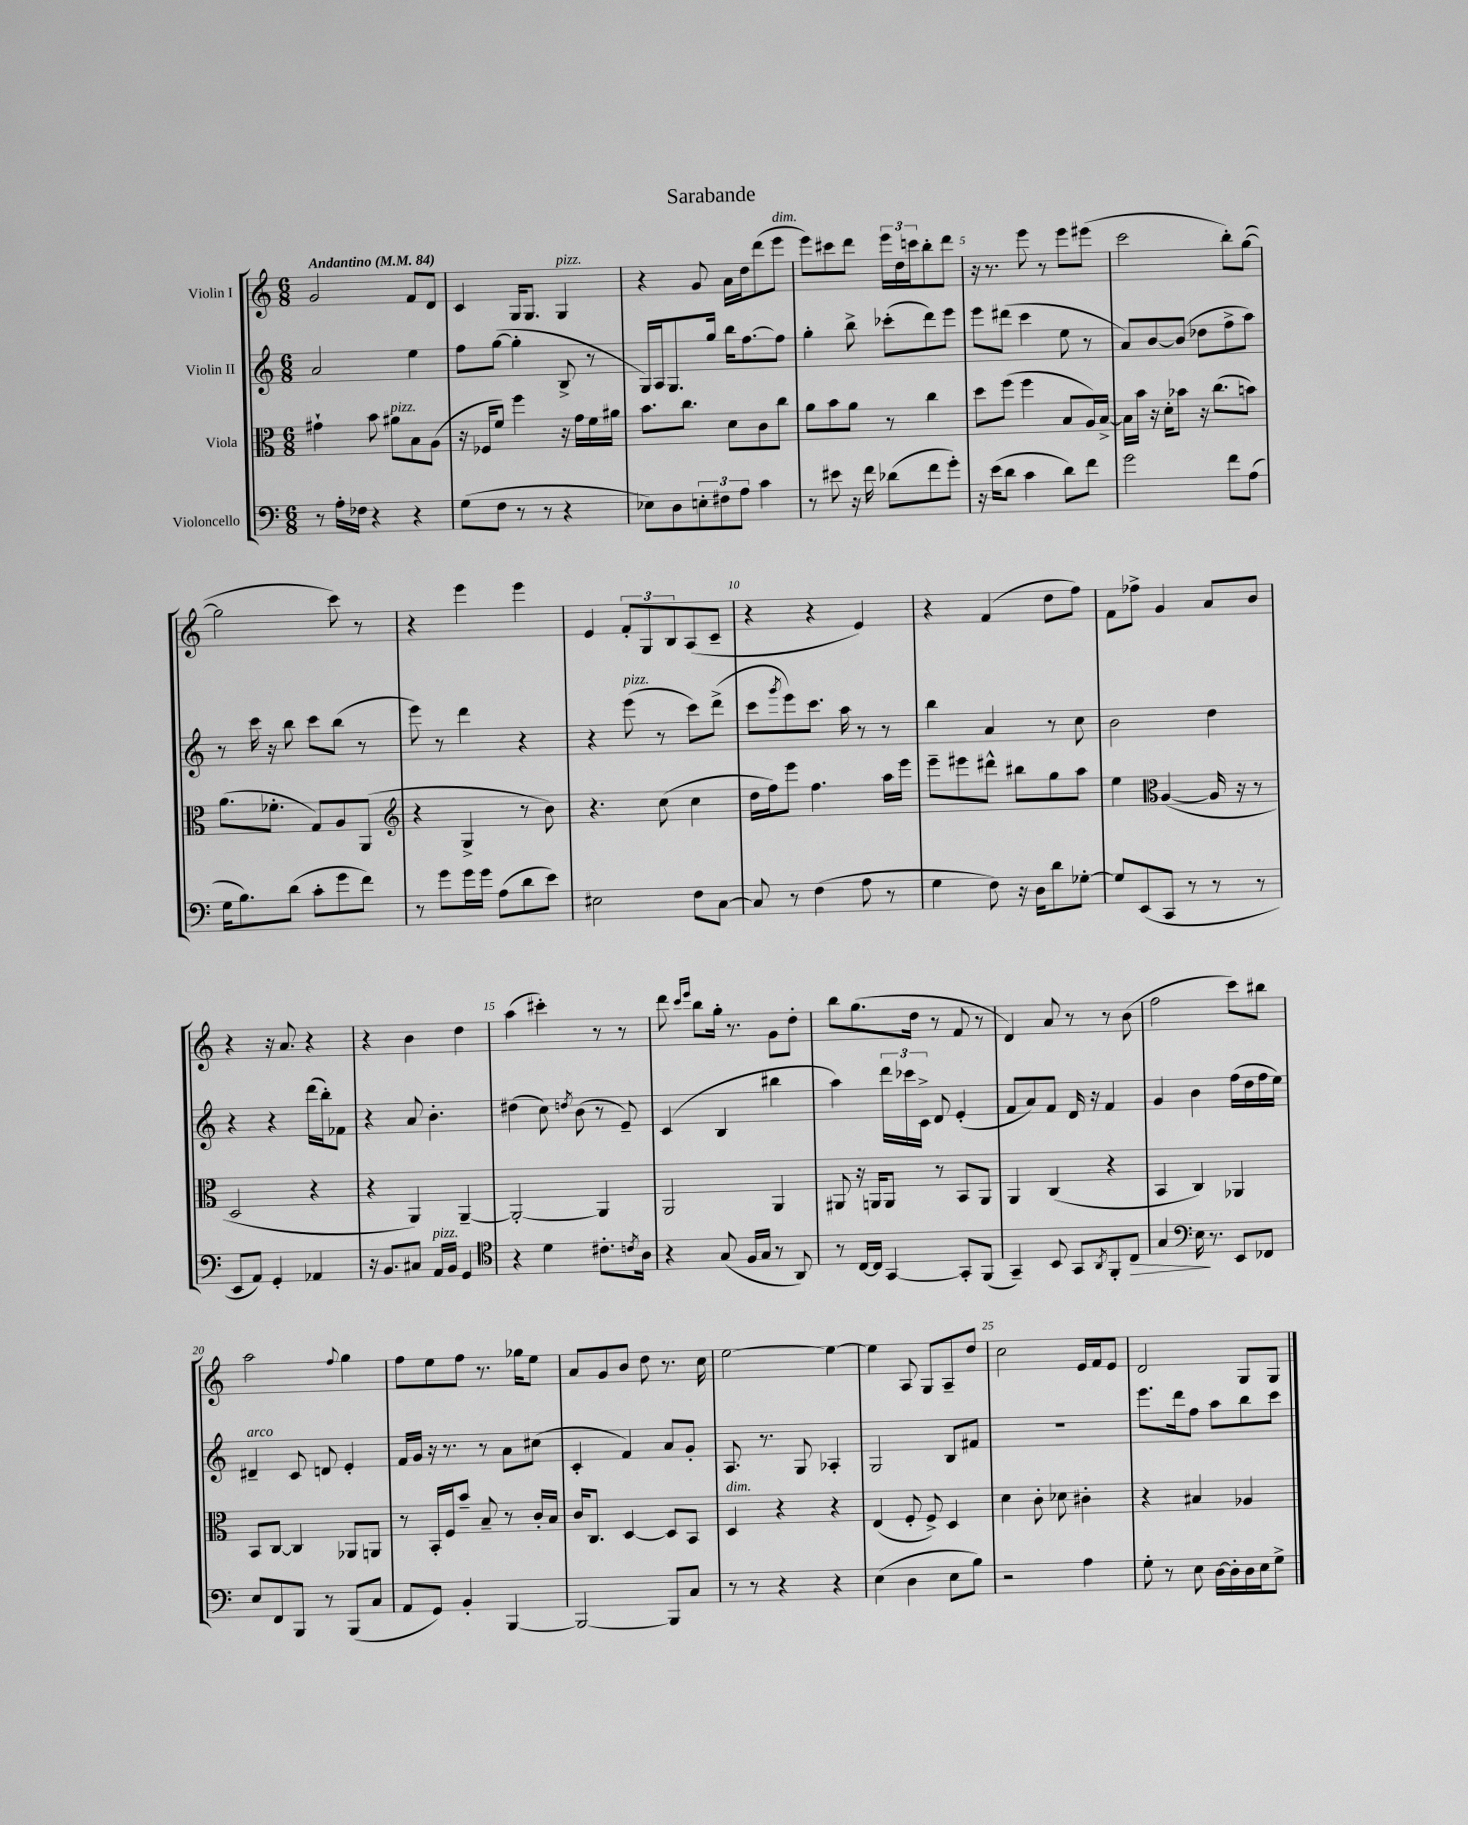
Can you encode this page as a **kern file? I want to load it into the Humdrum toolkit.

**kern	**dynam	**kern	**kern	**kern
*part4	*part4	*part3	*part2	*part1
*staff4	*staff4	*staff3	*staff2	*staff1
*I"Violoncello	*	*I"Viola	*I"Violin II	*I"Violin I
*clefF4	*	*clefC3	*clefG2	*clefG2
*k[]	*	*k[]	*k[]	*k[]
*M6/8	*	*M6/8	*M6/8	*M6/8
*MM84	*	*MM84	*MM84	*MM84
=1	=1	=1	=1	=1
!	!	!	!	!LO:TX:a:B:t=Andantino
8r	.	4g#X`\	2a/	2g/
16A'\LL	.	.	.	.
16F-X\JJ	.	.	.	.
4r	.	8b\	.	.
!	!	!LO:TX:a:i:t=pizz.	!	!
.	.	8a#X\L	.	.
4r	.	8B\	4ee\	8f/L
.	.	(8A\J	.	8d/J
=2	=2	=2	=2	=2
(8G\L	.	16r	8ff\L	4c/
.	.	16F-X/KL	.	.
8F\J	.	8f/J)	([8gg\J	.
8r	.	4ff\	4gg'\]	16G/KL
.	.	.	.	8.G/J
8r	.	.	.	.
!	!	!	!	!LO:TX:a:i:t=pizz.
4r	.	16r	8B^/	4G/
.	.	16g\LL	.	.
.	.	16f\	8r	.
.	.	16a#X\JJ	.	.
=3	=3	=3	=3	=3
8E-X\L)	.	8.b\L	16G/LL)	4r
.	.	.	16A/J	.
8D\	.	.	8.G/	.
.	.	8.cc\J	.	.
12En'\	.	.	.	8g/
.	.	.	16gg/Jk	.
12F#X\	.	.	.	.
.	.	8d\L	16bb\KL	16a\LL
12A\J	.	.	.	.
.	.	.	[8.ff\	16dd\J
4c\	.	8c\	.	(8ddd\
!	!	!	!	!LO:TX:a:i:t=dim.
.	.	8cc\J	8ff\J]	8eee\J
=4	=4	=4	=4	=4
8r	.	8a\L	4gg'\	8eee\L)
8e#X\	.	8b\	.	8ccc#X\
16r	.	8a\J	8bb^\	8ddd\J
16f\	.	.	.	.
(8d-X\L	.	8r	(8ccc-X'\L	24eee\LL
.	.	.	.	24dd\
.	.	.	.	24cccn\J
8f\	.	4cc\	8ddd\)	8bb'\
8g'\J)	.	.	8eee\J	8ddd\J
=5	=5	=5	=5	=5
16r	.	8dd\L	8eee\L	16r
(16e\KL	.	.	.	8.r
8d\J	.	(8ff\J	(8ddd#X\J	.
4c\	.	4ff\	4ccc\	8eee\
.	.	.	.	8r
8d\L)	.	8B/L	8ee\	8eee\L
8f\J	.	16A/L)	8r	(8eee#X\J
.	.	[16B^/JJ	.	.
=6	=6	=6	=6	=6
2g\	.	16B\LL]	8a/L)	2ccc\
.	.	16b\JJ	.	.
.	.	16r	[8b/	.
.	.	16d'\KL	.	.
.	.	8b-X\J	(8b/J]	.
.	.	16r	8dd-X\L	.
.	.	(8.cc\L	.	.
8f\L	.	.	8ff^\	8bb'\L)
(8A\J	.	8bn\J)	8aa\J)	([8gg\J
!!LO:LB:g=z
=7	=7	=7	=7	=7
16G\KL	.	(8.a\L	8r	2gg\]
8.B\)	.	.	.	.
.	.	.	16ccc\	.
.	.	8.f-X'\J	16r	.
(8d\J	.	.	8bb\	.
8c'\L	.	8G/L)	8ccc\L	.
8g\	.	8A/	(8bb\J	8ccc\)
8f\J)	.	(8AA/J	8r	8r
=8	=8	=8	=8	=8
*	*	*clefG2	*	*
8r	.	4r	8eee\)	4r
8g\L	.	.	8r	.
16g\L	.	4G^/	4ddd\	4eee\
16g\JJ	.	.	.	.
(8A\L	.	.	.	.
8d\	.	8r	4r	4eee\
8e\J)	.	8b\)	.	.
=9	=9	=9	=9	=9
2E#X\	.	4.r	4r	4e/
!	!	!	!LO:TX:a:i:t=pizz.	!
.	.	.	(8eee\	12f'/L
.	.	.	.	12G/
.	.	(8cc\	8r	.
.	.	.	.	12B/
8F\L	.	4cc\	8ccc\L)	(8A/
[8C\J	.	.	(8ddd^\J	8c~/J
=10	=10	=10	=10	=10
8C/]	.	16dd\LL	8ccc\L	4r
.	.	16ff\J)	.	.
.	.	.	8qggg/	.
8r	.	8eee\J	8eee\)	.
(4F\	.	4.ff\	8.ccc\J	4r
.	.	.	16aa\	.
8A\	.	.	8r	4e/)
8r	.	16aa\LL	8r	.
.	.	16eee\JJ	.	.
=11	=11	=11	=11	=11
4G\	.	8eee~\L	4bb\	4r
.	.	8eee#X\	.	.
8F\)	.	8ddd#X^^\J	4a/	(4f/
16r	.	8bb#X\L	.	.
16D\KL	.	.	.	.
8d\	.	8gg\	8r	8dd\L
[8G-X'\J	.	8aa\J	8cc\	8ff\J)
=12	=12	=12	=12	=12
8G-/L]	.	4ee\	2b\	8f\L
(8EE/	.	.	.	8ff-X^\J
*	*	*clefC3	*	*
8CC/J	.	([4A/	.	4g/
8r	.	.	.	.
8r	.	16A/]	4dd\	8a/L
.	.	16r	.	.
8r	.	8r	.	8b/J
!!LO:LB:g=z
=13	=13	=13	=13	=13
8EE/L	.	2D/	4r	4r
8AA/J)	.	.	.	.
4GG'/	.	.	4r	16r
.	.	.	.	8.a/
4AA-X/	.	4r	(16ddd\LL	4r
.	.	.	16bb'\J)	.
.	.	.	8f-X\J	.
=14	=14	=14	=14	=14
16r	.	4r	4r	4r
8.BB/L	.	.	.	.
8C#X/J	.	4AA/)	8a/	4b\
!LO:TX:a:i:t=pizz.	!	!	!	!
16AA/LL	.	.	4.b'\	.
16BB/JJ	.	.	.	.
4GG/	.	[4AA~/	.	4dd\
=15	=15	=15	=15	=15
*clefC4	*	*	*	*
4r	.	2AA'/_	(4dd#X\	(4aa\
4d\	.	.	8cc\)	4ccc#X'\)
.	.	.	8qddn/	.
.	.	.	(8b\	.
8.c#X'\L	.	4AA/]	8r	8r
.	.	.	8e~/)	8r
8qcn/	.	.	.	.
16A\Jk	.	.	.	.
=16	=16	=16	=16	=16
4r	.	2AA/	(4c/	8ddd\
.	.	.	.	16qqccc/LL
.	.	.	.	16qqeee/JJ
.	.	.	.	8bb\L
(8G/	.	.	4B/	16gg'\Jk
.	.	.	.	8.r
16F/LL	.	.	.	.
16G/JJ	.	.	.	.
8r	.	4AA/	4bb#X\	8g\L
8AA/)	.	.	.	8dd'\J
=17	=17	=17	=17	=17
8r	.	8AA#X/	4aa\)	8bb\L
[16C/LL	.	16r	.	(8.gg\
16C/JJ]	.	16AAn/KL	.	.
[4GG/	.	8AA/J	24ddd\LL	.
.	.	.	24ccc-X\	.
.	.	.	.	16dd\Jk
.	.	.	24c^\JJ	.
.	.	8r	8d/	8r
8GG'/L]	.	8BB/L	(4e'/	8f/
(8FF/J	.	8AA/J	.	8r
=18	=18	=18	=18	=18
4GG~/)	.	4AA/	8f/L	4d/)
.	.	.	8a/)	.
8BB/	.	(4C/	8f/J	8a/
8GG/L	.	.	16d/	8r
.	.	.	16r	.
8qAA/	.	.	.	.
8FF'/	.	4r	4f/	8r
!	!LO:HP:b	!	!	!
8C/J	>	.	.	(8b\
=19	=19	=19	=19	=19
4G/	.	4BB/	4g/	2ff\
*clefF4	*	*	*	*
16E\	.	4C/)	4b\	.
8.r	]	.	.	.
8EE/L	.	4AA-X/	(16ff\LL	8ccc\L)
.	.	.	16dd\	.
8FF-X/J	.	.	16ff\	8bb#X\J
.	.	.	16ee\JJ)	.
!!LO:LB:g=z
=20	=20	=20	=20	=20
!	!	!	!LO:TX:a:i:t=arco	!
8E/L	.	8BB/L	4d#X~/	2aa\
8FF/	.	[8C/J	.	.
8BBB/J	.	4C/]	8c/	.
8r	.	.	8dn/	.
.	.	.	.	8qqff/
(8BBB/L	.	8AA-X/L	4e'/	4gg\
8C/J	.	8AAn/J	.	.
=21	=21	=21	=21	=21
8AA/L	.	8r	16f/LL	8ff\L
.	.	.	16g/JJ	.
8GG/J)	.	16BB'/LL	16r	8ee\
.	.	16F/J	8.r	.
4BB'/	.	8b~/J	.	8ff\J
.	.	8B~/	8r	8.r
[4BBB/	.	8r	8a\L	.
.	.	.	.	16gg-X\KL
.	.	16c'/LL	(8cc#X\J	8ee\J
.	.	16B/JJ	.	.
=22	=22	=22	=22	=22
2BBB/_	.	16c/KL	4c'/	8a/L
.	.	8.C/J	.	.
.	.	.	.	8g/
.	.	[4D/	4f/)	8b/J
.	.	.	.	8dd\
8BBB/L]	.	8D/L]	8a/L	8.r
8C/J	.	8BB/J	8g'/J	.
.	.	.	.	16cc\
=23	=23	=23	=23	=23
!	!	!LO:TX:a:i:t=dim.	!	!
8r	.	4D/	8.A/	[2ee\
8r	.	.	.	.
.	.	.	8.r	.
4r	.	4r	.	.
.	.	.	8G/	.
4r	.	4r	4A-X'/	4ee\_
=24	=24	=24	=24	=24
(4E\	.	(4E/	2G/	4ee\]
4D\	.	8F'/	.	8A/
.	.	8F^/)	.	8G/L
8E\L	.	4D/	8B/L	8A~/
8B\J)	.	.	8f#X/J	8dd/J
=25	=25	=25	=25	=25
2r	.	4d\	2.r	2cc\
.	.	8c'\	.	.
.	.	8d-X\	.	.
4A\	.	4c#X'\	.	16e/LL
.	.	.	.	16f/J
.	.	.	.	8e/J
=26	=26	=26	=26	=26
8G'\	.	4r	8.eee\L	2d/
8r	.	.	.	.
.	.	.	16ddd\k	.
8E\	.	4B#X/	8ff\J	.
[16D\LL	.	.	8aa\L	.
16D'\]	.	.	.	.
16D\	.	4A-X/	8bb\	8G/L
16E\J	.	.	.	.
8G^\J	.	.	8ccc\J	8G/J
==	==	==	==	==
*-	*-	*-	*-	*-
